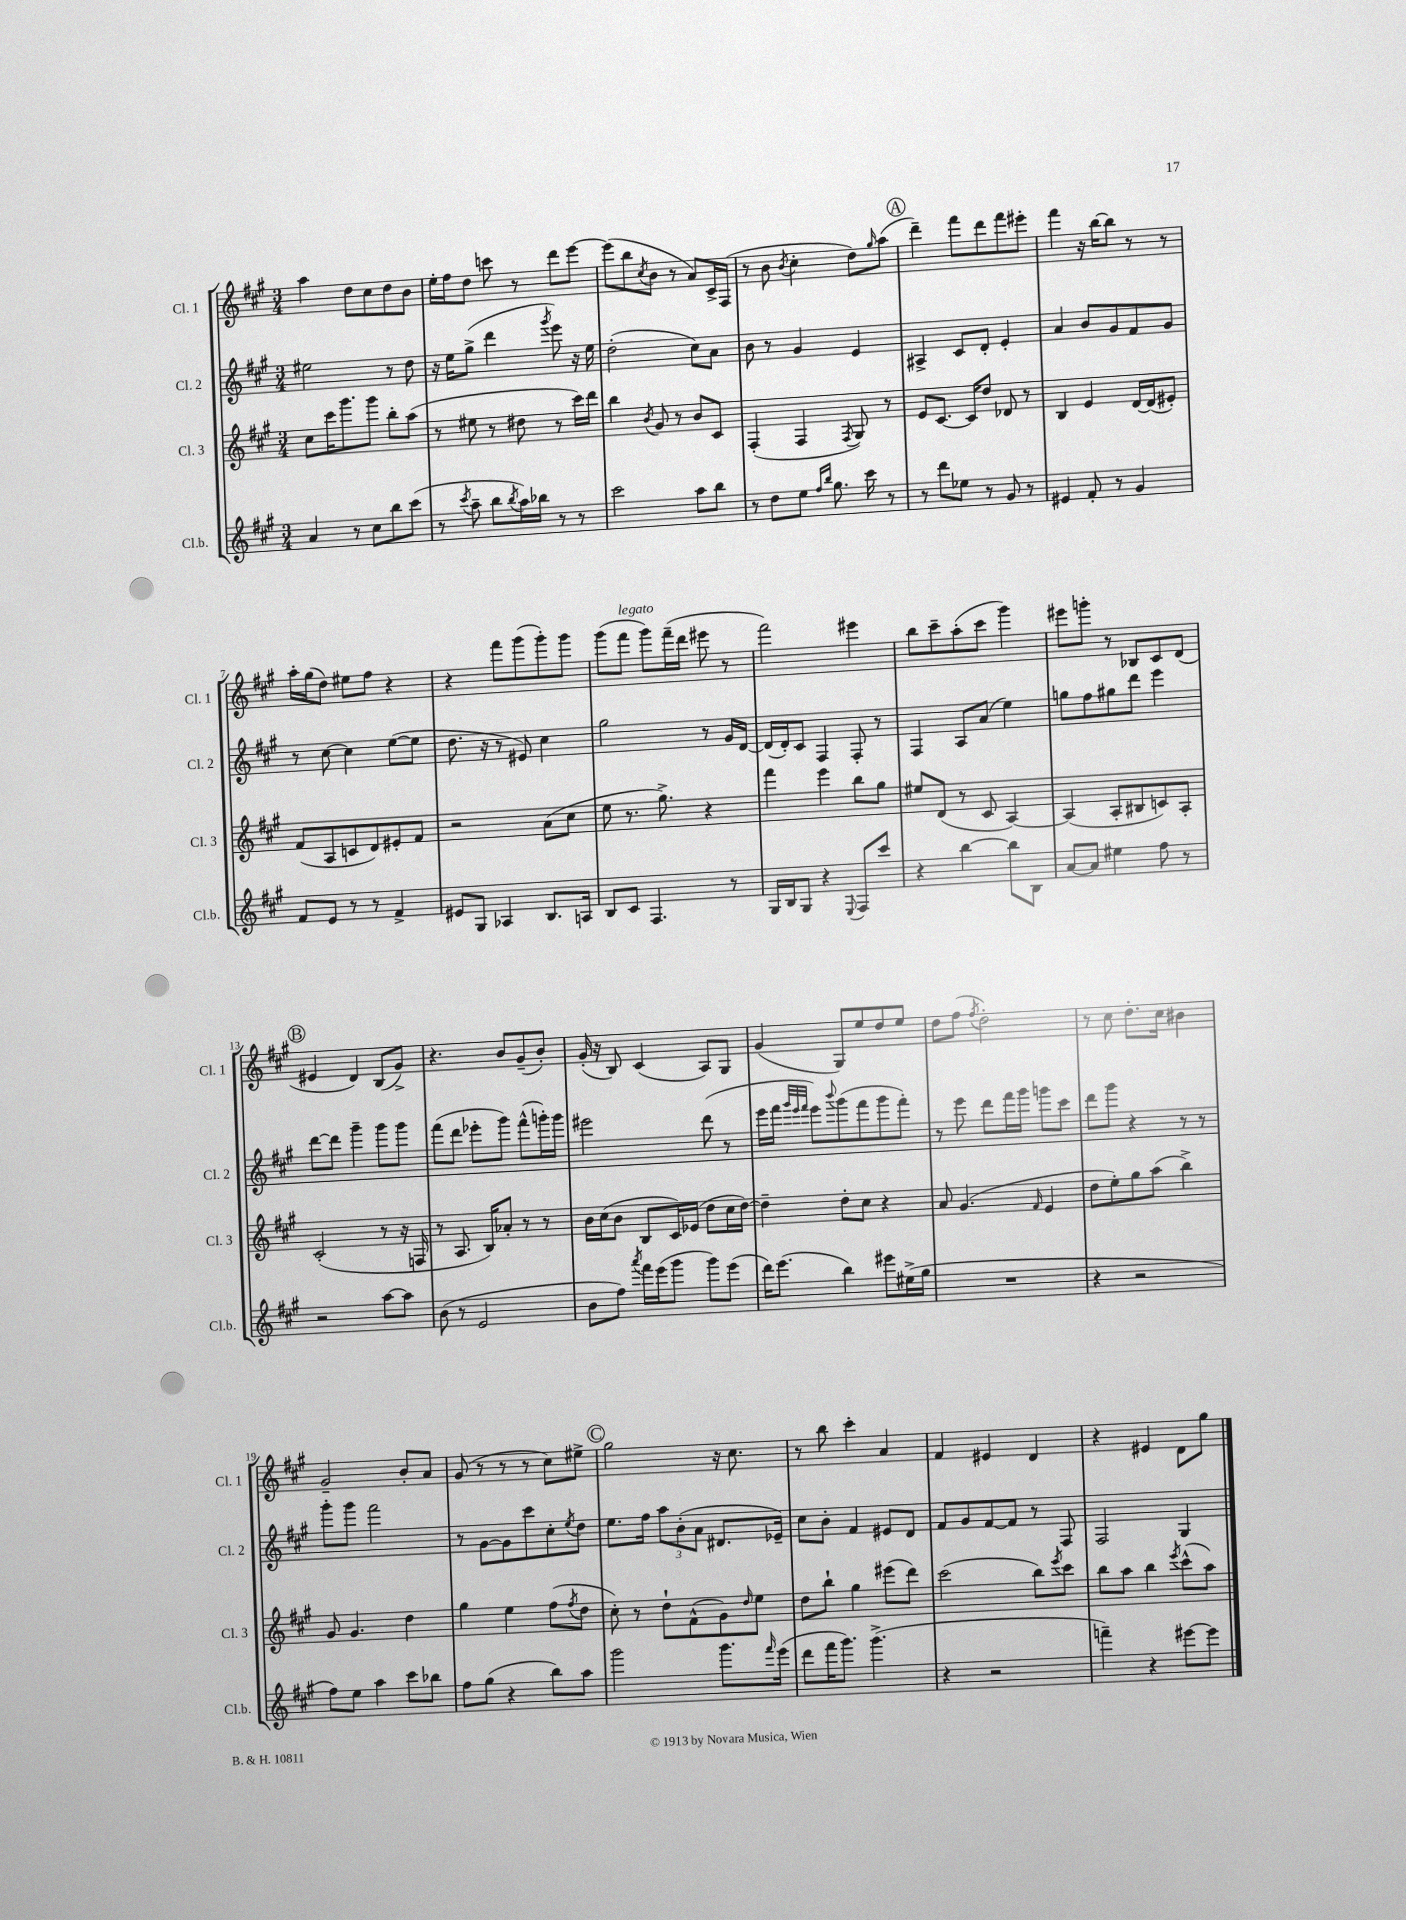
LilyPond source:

<<
\new StaffGroup <<
\new Staff = "s0" \with { instrumentName = "Cl. 1" shortInstrumentName = "Cl. 1" } {
    \clef treble \key a \major \numericTimeSignature \time 3/4
    a''4 d''8 cis''8 d''8 b'8 |
    e''16-. fis''16 d''8 c'''8 r8 d'''8 e'''8~ |
    e'''8( b''8 \acciaccatura { cis''8 } b'8 r8 a'8) cis'16-> fis16( |
    r8 b'8 \acciaccatura { b'8 } cis''4-. d''8) \grace { gis''16 } a''8( |
    \mark \markup { \circle "A" } d'''4--) fis'''8 d'''8 fis'''8 eis'''8-. |
    fis'''4 r16 b''16~ b''8 r8 r8 |
    a''16-. gis''16( d''8) eis''8 fis''8 r4 |
    r4 fis'''8 gis'''8( gis'''8-.) gis'''8 |
    gis'''8( fis'''8^\markup { \italic "legato" } gis'''8) fis'''16--( d'''16 eis'''8 r8 |
    fis'''2) eis'''4 |
    b''8 cis'''8-- a''8-.( cis'''8 gis'''4) |
    eis'''8 g'''8-. r8 bes8 cis'8 d'8( |
    \mark \markup { \circle "B" } eis'4 d'4) b8( gis'8->) |
    r4. b'8 gis'8--( b'8-.) |
    gis'16-.( r16 b8) cis'4( a8) gis8 |
    gis'4( gis8) e''8 d''8 e''8 |
    d''8 fis''8( \acciaccatura { fis''8 } d''2-.) |
    r8 cis''8 d''8.-. cis''16 bis'4 |
    gis'2-- b'8-. a'8 |
    gis'8( r8 r8 r8 cis''8) eis''8-> |
    \mark \markup { \circle "C" } gis''2 r16 cis''8. |
    r8 b''8 cis'''4-. a'4 |
    fis'4 eis'4 d'4 |
    r4 eis'4 d'8 gis''8 \bar "|." |
}
\new Staff = "s1" \with { instrumentName = "Cl. 2" shortInstrumentName = "Cl. 2" } {
    \clef treble \key a \major \numericTimeSignature \time 3/4
    eis''2 r8 d''8 |
    r16 e''16 gis''8->( d'''4 \acciaccatura { gis'''8 } e'''8) r16 e''16 |
    d''2-.( cis''8) a'8 |
    b'8 r8 gis'4 e'4 |
    \mark \markup { \circle "A" } ais4-> cis'8 d'8-. e'4-. |
    a'4 b'8 gis'8 fis'8 gis'8 |
    r8 cis''8~ cis''4 e''8~( e''8 |
    d''8. r16 r8 eis'8) cis''4 |
    gis''2 r8 gis'16 d'16~ |
    d'16( d'16-.) cis'8 fis4 fis8-. r8 |
    fis4 a8 a'8( e''4) |
    g''8 fis''8 gis''8 d'''8 e'''4 |
    \mark \markup { \circle "B" } d'''8~ d'''8 gis'''4-- gis'''8 gis'''8 |
    fis'''8( d'''8 ees'''8-. gis'''8) fis'''8-^( g'''16-.) g'''16 |
    eis'''2 d'''8( r8 |
    e'''16 fis'''16 \grace { gis'''32 e'''32 fis'''32 } e'''8) \appoggiatura { b'''8 } gis'''8( fis'''8 gis'''8 fis'''8-.) |
    r8 e'''8 d'''8 fis'''16 gis'''16 g'''8 cis'''8 |
    d'''8 gis'''8 r4 r8 r8 |
    gis'''8-. gis'''8 fis'''2 |
    r8 gis'8~ gis'8 cis'''8 cis''8-. \acciaccatura { e''8 } d''8 |
    \mark \markup { \circle "C" } e''8. fis''16 \tuplet 3/2 { a''8 b'8-.( a'8 } dis'8. ees'16--) |
    cis''8 b'8-. fis'4 eis'8 d'8 |
    fis'8 gis'8 fis'8~ fis'8 r8 fis8 |
    fis2 gis4 \bar "|." |
}
\new Staff = "s2" \with { instrumentName = "Cl. 3" shortInstrumentName = "Cl. 3" } {
    \clef treble \key a \major \numericTimeSignature \time 3/4
    cis''8 cis'''16 gis'''8. gis'''8 b''8-. a''8( |
    r8 eis''8 r8 dis''8 r8 cis'''16) d'''16 |
    b''4 \acciaccatura { b'8 } gis'8 r8 b'8 cis'8 |
    fis4-.( fis4 \acciaccatura { fis8 } gis8) r8 |
    \mark \markup { \circle "A" } e'8 cis'8.~ cis'16 d''8 des'8 r8 |
    b4 e'4 d'16~ d'16( eis'8-.) |
    fis'8( a8 c'8 d'8) eis'8-. fis'8 |
    r2 a'8( cis''8 |
    e''8 r8. gis''8.->) r4 |
    fis'''4 e'''4 b''8 gis''8 |
    eis''8 d'8( r8 cis'8 a4~) |
    a4( a8-. bis8 c'8) a8-. |
    \mark \markup { \circle "B" } cis'2-.( r8 r16 f16 |
    r8 a8. b16) aes'8-. r8 r8 |
    b'16 cis''16( b'8 b8 cis'16) ees'16( d''8 cis''16 d''16~) |
    d''4-- d''8-. cis''8 r4 |
    a'8 gis'4.( \grace { fis'16 } e'4 |
    d''8 e''8-.) gis''8 a''8( b''4->) |
    gis'8 gis'4. d''4 |
    gis''4 e''4 fis''8( \acciaccatura { fis''8 } d''8 |
    \mark \markup { \circle "C" } cis''8-.) r8 d''8-! fis'8-^( gis'8) \grace { d''16 } e''8 |
    d''8 b''8-! gis''4 eis'''8( d'''8) |
    cis'''2( b''8) \acciaccatura { e'''8 } cis'''8 |
    b''8 a''8 b''4 \acciaccatura { e'''8 } cis'''8-^( a''8) \bar "|." |
}
\new Staff = "s3" \with { instrumentName = "Cl.b." shortInstrumentName = "Cl.b." } {
    \clef treble \key a \major \numericTimeSignature \time 3/4
    a'4 r8 cis''8 b''8 cis'''8( |
    r8 \acciaccatura { cis'''8 } a''8-- b''8 \acciaccatura { b''8 } a''16) bes''16 r8 r8 |
    cis'''2 a''8 b''8 |
    r8 d''8 e''8 \grace { fis''16 b''16 } gis''8. cis'''16 r8 |
    \mark \markup { \circle "A" } r8 d'''8 ees''8 r8 gis'8 r8 |
    eis'4 fis'8-. r8 gis'4 |
    fis'8 e'8 r8 r8 fis'4-> |
    eis'8 gis8 aes4 b8. a16 |
    b8 cis'8 fis4. r8 |
    gis16 b16 gis8 r4 \appoggiatura { e8 } fis8 cis'''8 |
    r4 b''4~ b''8 b8 |
    a'8~ a'8 eis''4 fis''8 r8 |
    \mark \markup { \circle "B" } r2 a''8~ a''8 |
    b'8( r8 e'2 |
    b'8 fis''8) \acciaccatura { a'''8 } fis'''16 e'''16( gis'''8 gis'''8) e'''8( |
    d'''16) e'''8.( b''4) eis'''8 eis''16->( gis''16 |
    R2. |
    r4 r2 |
    fis''8) e''8 a''4 cis'''8 bes''8 |
    fis''8 gis''8( r4 b''8) a''8 |
    \mark \markup { \circle "C" } gis'''2 gis'''8. \grace { fis'''16 } e'''16( |
    d'''8 fis'''16 gis'''8.) gis'''4.->( |
    r4 r2 |
    f'''4--) r4 eis'''8~ eis'''8 \bar "|." |
}
>>
>>
